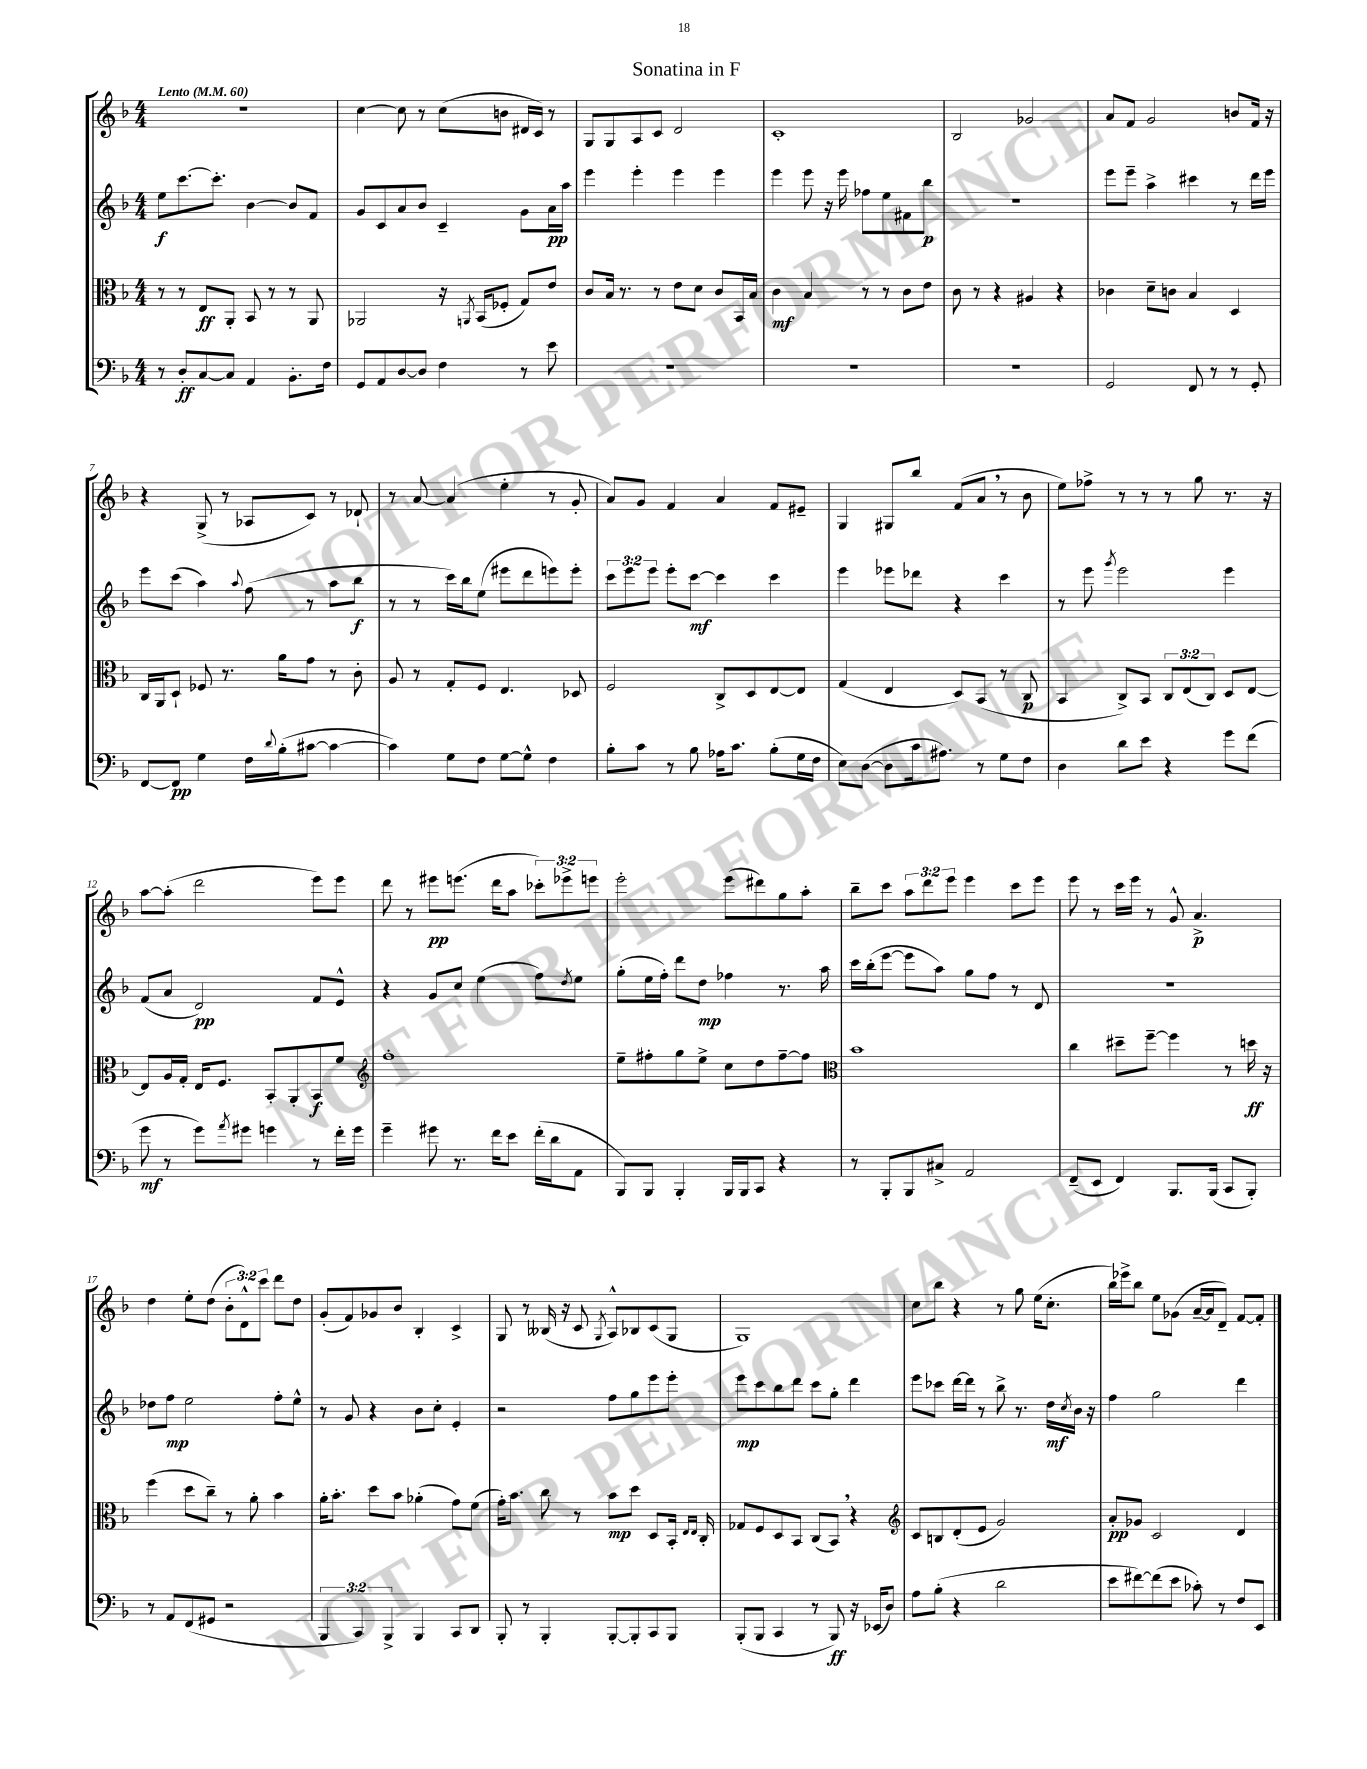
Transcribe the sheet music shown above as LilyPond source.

\header { title = "Sonatina in F" }
<<
\new StaffGroup <<
\new Staff = "s0" {
    \clef treble \key f \major \numericTimeSignature \time 4/4 \override Staff.TupletNumber.text = #tuplet-number::calc-fraction-text \tempo "Lento" 4 = 60
    r1 |
    c''4~ c''8 r8 c''8( b'8 dis'16 c'16) r8 |
    g8 g8 a8 c'8 d'2 |
    c'1-. |
    bes2 ges'2 |
    a'8 f'8 g'2 b'8 f'16 r16 |
    r4 g8->( r8 aes8 c'8) r8 des'8-! |
    r8 a'8~ a'4( e''4-. r8 g'8-. |
    a'8) g'8 f'4 a'4 f'8 eis'8-- |
    g4 gis8 bes''8 f'8( a'8 \breathe r8 bes'8 |
    e''8) fes''8-> r8 r8 r8 g''8 r8. r16 |
    a''8~ a''8-.( d'''2 e'''8) e'''8 |
    d'''8 r8 eis'''8\pp e'''8.( d'''16 a''8 \tuplet 3/2 { ces'''8-.) ees'''8-> e'''8 } |
    e'''2-. e'''8( dis'''8) g''8 a''8-. |
    bes''8-- c'''8 \tuplet 3/2 { a''8 d'''8 e'''8 } e'''4 c'''8 e'''8 |
    e'''8 r8 c'''16 e'''16 r8 g'8-^ a'4.->\p |
    d''4 e''8-. d''8( \tuplet 3/2 { bes'8-. d'8-^) c'''8 } d'''8 d''8 |
    g'8-.( f'8) ges'8 bes'8 bes4-. c'4-> |
    g8 r8 beses16( r16 c'8 \acciaccatura { g8 } a8-^) bes8 c'8( g8 |
    g1) |
    c''8 bes''8 r4 r8 g''8 e''16( c''8.-. |
    bes''16) ees'''16-> bes''8 e''8 ges'8( a'16~-- a'16 d'8--) f'8~ f'8-. \bar "|." |
}
\new Staff = "s1" {
    \clef treble \key f \major \numericTimeSignature \time 4/4 \override Staff.TupletNumber.text = #tuplet-number::calc-fraction-text
    e''8\f c'''8.~ c'''8.-. bes'4~ bes'8 f'8 |
    g'8 c'8 a'8 bes'8 c'4-- g'8 a'16\pp a''16 |
    e'''4 e'''4-. e'''4 e'''4 |
    e'''4 e'''8 r16 e'''16 fes''8 e''8 fis'8 bes''8\p |
    R1 |
    e'''8 e'''8-- a''4-> cis'''4 r8 d'''16 e'''16 |
    e'''8 c'''8( a''4) \appoggiatura { a''8 } f''8( r8 a''8 bes''8\f |
    r8 r8 c'''16) bes''16 e''8( eis'''8 d'''8 e'''8) e'''8-. |
    \tuplet 3/2 { c'''8 e'''8 e'''8 } e'''8-. c'''8~\mf c'''4 c'''4 |
    e'''4 ees'''8 des'''8 r4 c'''4 |
    r8 e'''8 \acciaccatura { g'''8 } e'''2 e'''4 |
    f'8( a'8 d'2\pp) f'8 e'8-^ |
    r4 g'8 c''8 e''4( f''8) \acciaccatura { d''8 } e''8 |
    g''8-.( e''16 f''16-.) d'''8 d''8\mp fes''4 r8. a''16 |
    c'''16 bes''16-.( e'''8~ e'''8 a''8) g''8 f''8 r8 d'8 |
    R1 |
    des''8 f''8\mp e''2 f''8-. e''8-^ |
    r8 g'8 r4 bes'8 c''8-. e'4-. |
    r2 f''8 g''8 e'''8 e'''8-. |
    e'''8\mp c'''8 bes''8 d'''8 c'''8 g''8-. d'''4 |
    e'''8 ces'''8 d'''16~ d'''16 r8 bes''8-> r8. d''16\mf \acciaccatura { c''8 } bes'16 r16 |
    f''4 g''2 d'''4 \bar "|." |
}
\new Staff = "s2" {
    \clef alto \key f \major \numericTimeSignature \time 4/4 \override Staff.TupletNumber.text = #tuplet-number::calc-fraction-text
    r8 r8 e8\ff a,8-. bes,8 r8 r8 a,8 |
    aes,2 r16 \acciaccatura { a,8 } bes,16( fes8-. g8) e'8 |
    c'8 bes16 r8. r8 e'8 d'8 c'8 bes,16 bes16 |
    c'4\mf bes4 r8 r8 c'8 e'8 |
    c'8 r8 r4 ais4 r4 |
    ces'4 d'8-- c'8 bes4 d4 |
    c16 a,16 d8-! fes8 r8. a'16 g'8 r8 c'8-. |
    a8 r8 g8-. f8 e4. des8 |
    f2 c8-> d8 e8~ e8 |
    g4( e4 d8) bes,8( r8 c8\p |
    bes,4 c8->) bes,8 \tuplet 3/2 { c8 e8( c8) } d8 e8~ |
    e8 a16 g16-. e16 f8. bes,8-. a,8-. bes,8\f f'8 |
    \clef treble f''1-. |
    e''8-- fis''8-. g''8 e''8-> c''8 d''8 fis''8~-- fis''8 |
    \clef alto bes'1 |
    c''4 dis''8-- f''8~-- f''4 r8 d''16\ff r16 |
    f''4( d''8 c''8--) r8 a'8-. bes'4 |
    a'16-. bes'8.-. d''8 bes'8 aes'4-.( g'8) f'8( |
    g'16-.) bes'8. c''8 r8 bes'8\mp d''8 d8 bes,16-. \grace { e16 e16 } c16-. |
    ges8 f8 d8 bes,8 c8( bes,8) \breathe r4 |
    \clef treble c'8 b8 d'8-.( e'8 g'2) |
    a'8-.\pp ges'8 c'2 d'4 \bar "|." |
}
\new Staff = "s3" {
    \clef bass \key f \major \numericTimeSignature \time 4/4 \override Staff.TupletNumber.text = #tuplet-number::calc-fraction-text
    r8 d8-.\ff c8~ c8 a,4 bes,8.-. f16 |
    g,8 a,8 d8~ d8 f4 r8 e'8 |
    R1 |
    R1 |
    R1 |
    g,2 f,8 r8 r8 g,8-. |
    f,8~ f,8\pp g4 f16 \appoggiatura { d'8 } bes16-.( cis'8~ cis'4~ |
    cis'4) g8 f8 g8~ g8-^ f4 |
    bes8-. c'8 r8 bes8 aes16 c'8. bes8-.( g16 f16 |
    e8) d8~( d8 c'16 ais8.) r8 g8 f8 |
    d4 d'8 e'8 r4 g'8 f'8( |
    g'8\mf r8 g'8) \acciaccatura { a'8 } gis'8 g'4 r8 f'16-. g'16 |
    g'4-- gis'8 r8. f'16 e'8 f'16-.( d'16 a,8 |
    bes,,8) bes,,8 bes,,4-. bes,,16 bes,,16 c,8 r4 |
    r8 bes,,8-. bes,,8 cis8-> a,2 |
    f,8--( e,8 f,4) bes,,8. bes,,16( c,8 bes,,8-.) |
    r8 a,8 f,8( gis,8 r2 |
    \tuplet 3/2 { bes,,4 c,4) bes,,4-> } bes,,4 c,8 d,8 |
    bes,,8-. r8 bes,,4-. bes,,8~-. bes,,8-. c,8 bes,,8 |
    bes,,8-.( bes,,8 c,4 r8 bes,,8\ff) r16 ees,16( d8) |
    a8 bes8-.( r4 d'2 |
    e'8 fis'8~) fis'8( e'8 ces'8-.) r8 f8 e,8 \bar "|." |
}
>>
>>
